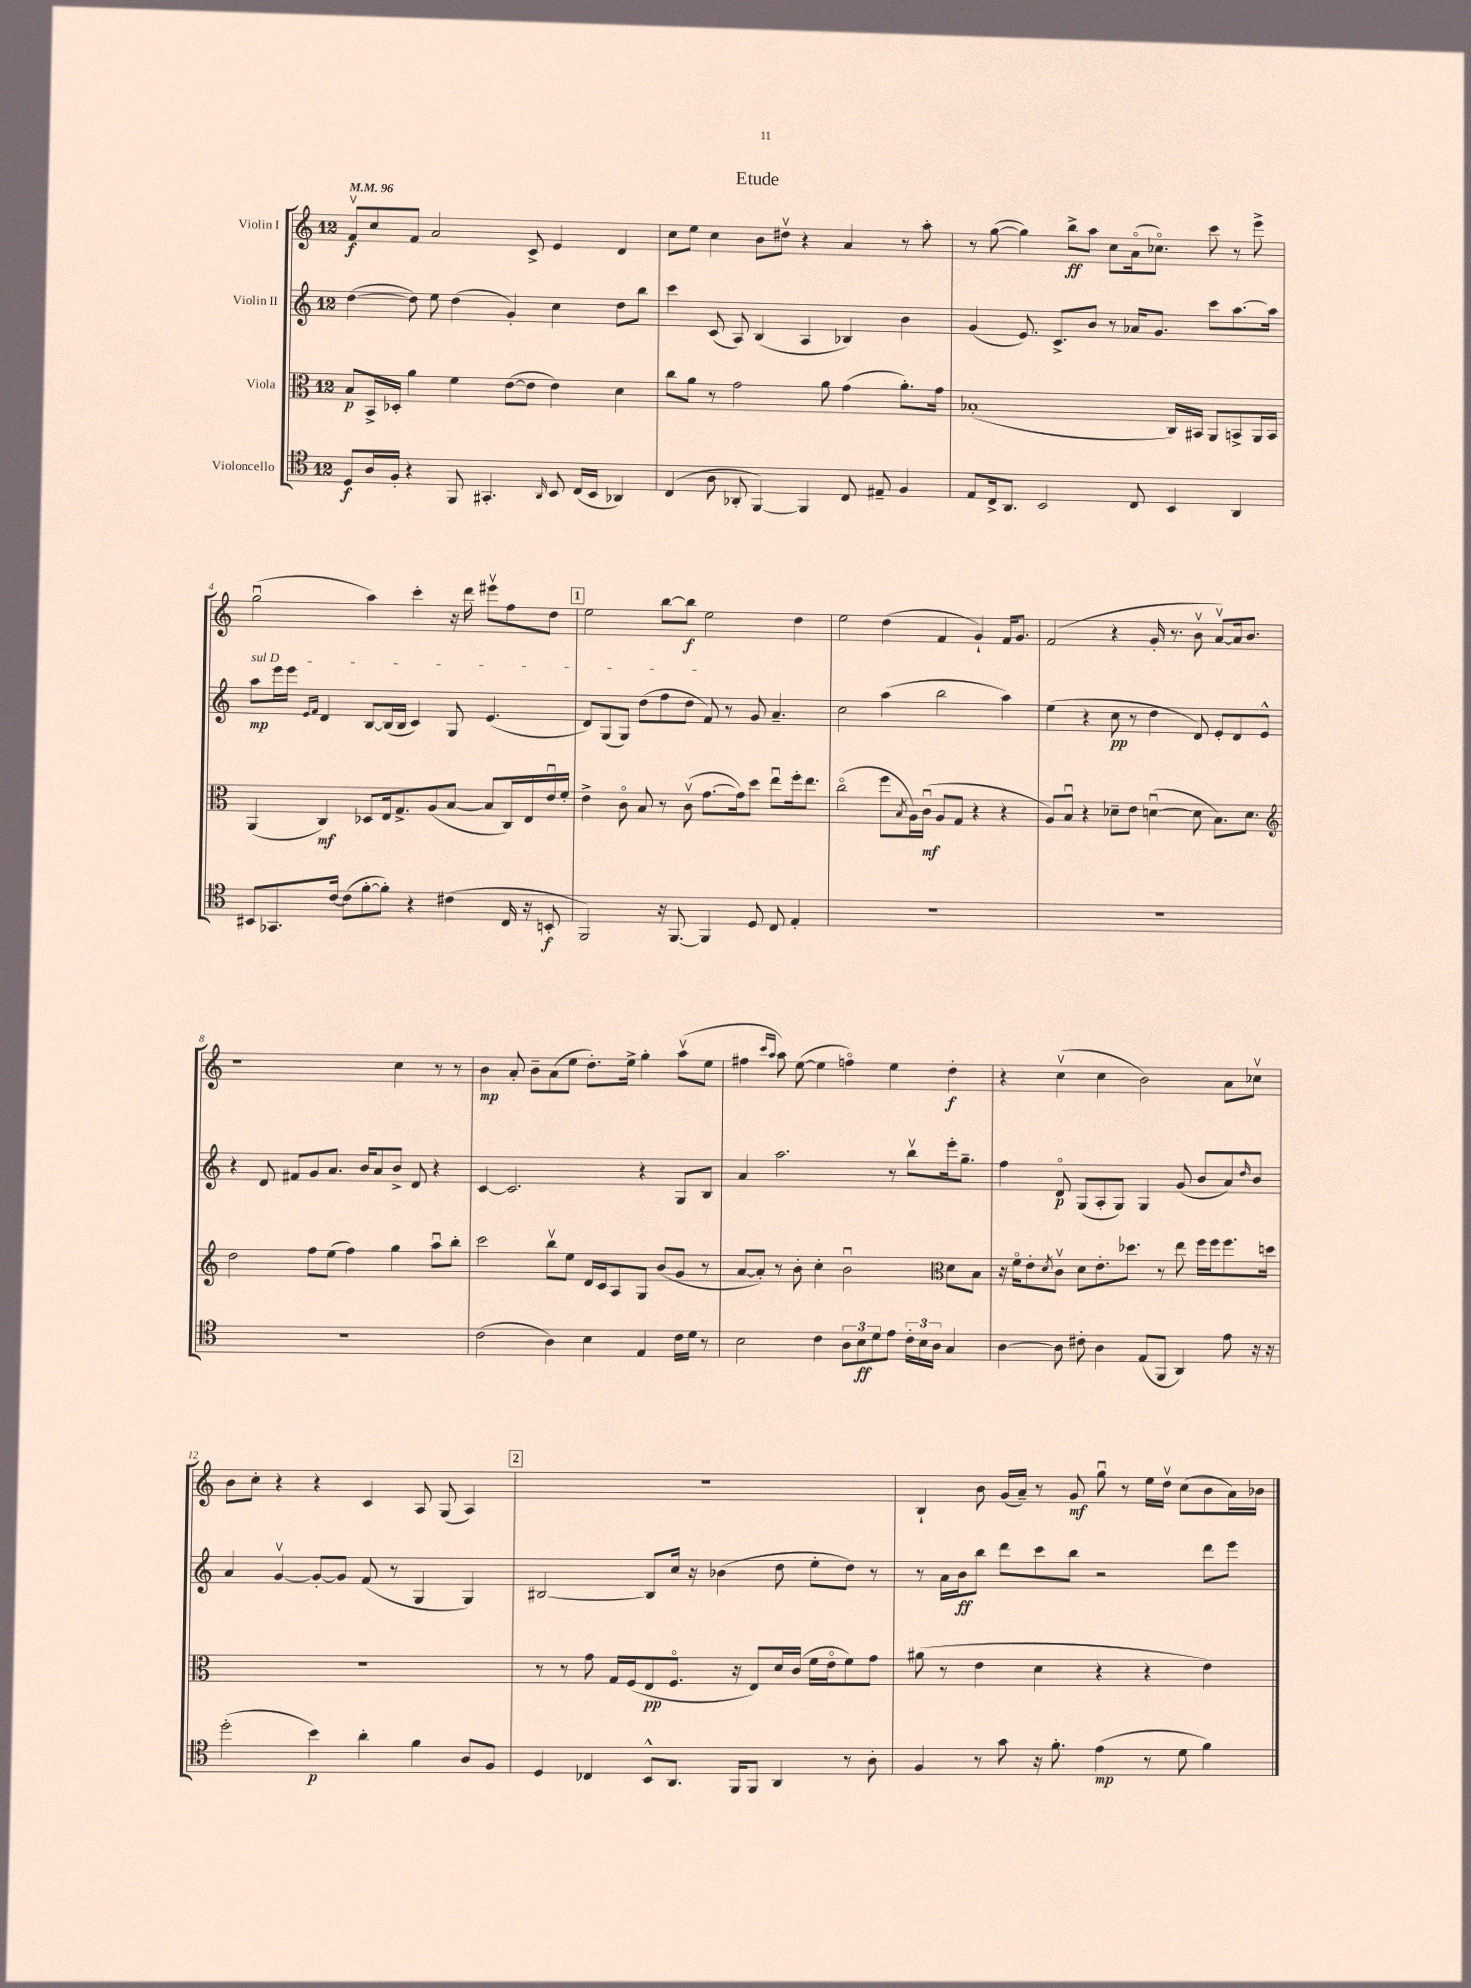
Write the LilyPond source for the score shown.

\header { title = "Etude" }
<<
\new StaffGroup <<
\new Staff = "s0" \with { instrumentName = "Violin I" } {
    \clef treble \key c \major \once \override Staff.TimeSignature.style = #'single-digit \time 12/8 \tempo 4 = 96
    f'8\upbow\f c''8 f'8 a'2 c'8-> e'4 d'4 |
    c''8 e''8 c''4 b'8 dis''8\upbow r4 a'4 r8 a''8-. |
    r8 g''8~( g''4) b''8->\ff a''8 c''8 a'16\flageolet( ces''8.\flageolet) c'''8 r8 e'''8-> |
    g''2\downbow( a''4) c'''4-. r16 d'''16 eis'''8\upbow f''8 d''8 |
    \mark \markup { \box "1" } e''2 b''8~ b''8\f e''2 d''4 |
    e''2 d''4( f'4 g'4-!) f'16 g'8. |
    f'2( r4 g'16-. r8. b'8\upbow a'8~\upbow) a'16 b'8. |
    r1 c''4 r8 r8 |
    b'4\mp a'8-. b'8-- a'8( e''8 d''8.-.) e''16-> g''4-. a''8\upbow( e''8 |
    fis''4 \grace { c'''16 a''16 } a''8) e''8~( e''4 f''4\flageolet) e''4 d''4-.\f |
    r4 c''4\upbow( c''4 b'2) a'8 ces''8\upbow |
    b'8 c''8-. r4 r4 c'4 a8 g8( a4) |
    \mark \markup { \box "2" } R1. |
    b4-! b'8 g'16( a'16--) r8 g'8\mf g''8\downbow r8 e''16 d''16\upbow c''8( b'8 a'16) bes'16 \bar "|." |
}
\new Staff = "s1" \with { instrumentName = "Violin II" } {
    \clef treble \key c \major \once \override Staff.TimeSignature.style = #'single-digit \time 12/8
    d''4~( d''8) e''8 d''4( g'4-.) c''4 d''8 b''8 |
    c'''4 c'8( a8) b4( a4 bes4) b'4 |
    g'4( e'8.) c'8.-> b'8 r8 aes'16 g'8. c'''8 a''8.~ a''16 |
    \once \override TextSpanner.bound-details.left.text = \markup { \italic "sul D" } a''8\mp\startTextSpan e'''16 e'''16 \grace { e'16 f'16 } d'4 b8~ b16( b16 c'4) g8 e'4.( |
    \mark \markup { \box "1" } d'8) g8( g8) d''8( f''8 d''8 f'8\stopTextSpan) r8 g'8 a'4.-- |
    c''2 a''4( b''2 a''4) |
    e''4( r4 c''8\pp r8 d''4 d'8) e'8-. d'8 e'8-^ |
    r4 d'8 fis'8 g'8 a'8. b'16 a'8 b'8-> d'8 r4 |
    c'4~ c'2. r4 g8 b8 |
    a'4 a''2. r8 b''8\upbow e'''16-. g''8.-- |
    f''4 d'8\flageolet\p g8( a8-. g8) g4 g'8( b'8 a'8) \grace { d''16 } b'8 |
    a'4 g'4~\upbow g'8~-. g'8 f'8( r8 g4 g4) |
    \mark \markup { \box "2" } bis2~ bis8 c''16 r16 bes'4( d''8 e''8-. d''8) r8 |
    r8 a'16 b'16\ff b''8 d'''8 c'''8 b''8 r2 d'''8 e'''8 \bar "|." |
}
\new Staff = "s2" \with { instrumentName = "Viola" } {
    \clef alto \key c \major \once \override Staff.TimeSignature.style = #'single-digit \time 12/8
    b8\p b,16-> des16-. a'4 f'4 e'8~( e'8 e'4) d'4 |
    c''8 a'8 r8 g'2 a'8 g'4( a'8.-.) g'16 |
    bes1-.( c16) bis,16 a,8 b,8-> a,16 b,16 |
    a,4( c4\mf) des8 e16 g8.-> a8( b8~ b8 c16) e16 e'16\downbow f'16-. |
    \mark \markup { \box "1" } e'4-> c'8\flageolet b8 r8 c'8\upbow( g'8.~ g'16) d''8 e''8\downbow f''16-. e''8. |
    c''2\flageolet( f''8 \acciaccatura { b8 } a16) c'16\downbow\mf( a8 g8 r4 r4 |
    a8) b8\downbow r4 des'8-- e'8 d'4~\downbow( d'8 b8.) d'8. |
    \clef treble d''2 f''8 e''8( f''4) g''4 a''8\downbow b''8-. |
    c'''2 b''8\upbow e''8 d'16 c'16 a8 g8 b'8( g'8 r8 |
    a'8~ a'8-.) r8 b'8-. c''4-. b'2\downbow \clef alto d'8 b8 |
    r16 f'16\flageolet e'8-. \acciaccatura { d'8 } c'8\upbow d'8 e'8.-. des''8. r8 e''8 f''16 f''16 f''8. d''16 |
    r1. |
    \mark \markup { \box "2" } r8 r8 g'8 g16 f16( e8\pp f8.\flageolet r16 e8) d'16 c'16( f'16 e'16\flageolet f'8) g'8 |
    ais'8( r8 e'4 d'4 r4 r4 e'4) \bar "|." |
}
\new Staff = "s3" \with { instrumentName = "Violoncello" } {
    \clef tenor \key c \major \once \override Staff.TimeSignature.style = #'single-digit \time 12/8
    d8\f a16 f16-. r4 f,8 gis,4.-. \grace { a,16 } b,8 c16( b,16 aes,4) |
    c4( a8 aes,8-. f,4~) f,4 c8 eis8-- f4 |
    e8 c16-> a,8. b,2 c8 b,4 a,4 |
    bis,8 ges,8. c'16~ c'8( f'8~-. f'8-.) r4 cis'4( c16 r16 b,8-.\f |
    \mark \markup { \box "1" } f,2) r16 f,8.~ f,4 d8 c8 e4-. |
    R1. |
    R1. |
    R1. |
    c'2( a4) b4 e4 c'16 d'16 r8 |
    b2 c'4 \tuplet 3/2 { a8 b8\ff d'8 } e'8 \tuplet 3/2 { c'16-. b16 a16 } g4 |
    a4~ a8 cis'8-. a4 e8( f,8 a,4) e'8 r16 r16 |
    d''2-.( b'4\p) a'4-. f'4 a8 f8 |
    \mark \markup { \box "2" } d4 ces4 b,8-^ a,8. f,16 f,8 a,4 r8 a8-. |
    f4 r8 g'8 r16 f'8.-. e'4\mp( r8 d'8 f'4) \bar "|." |
}
>>
>>
